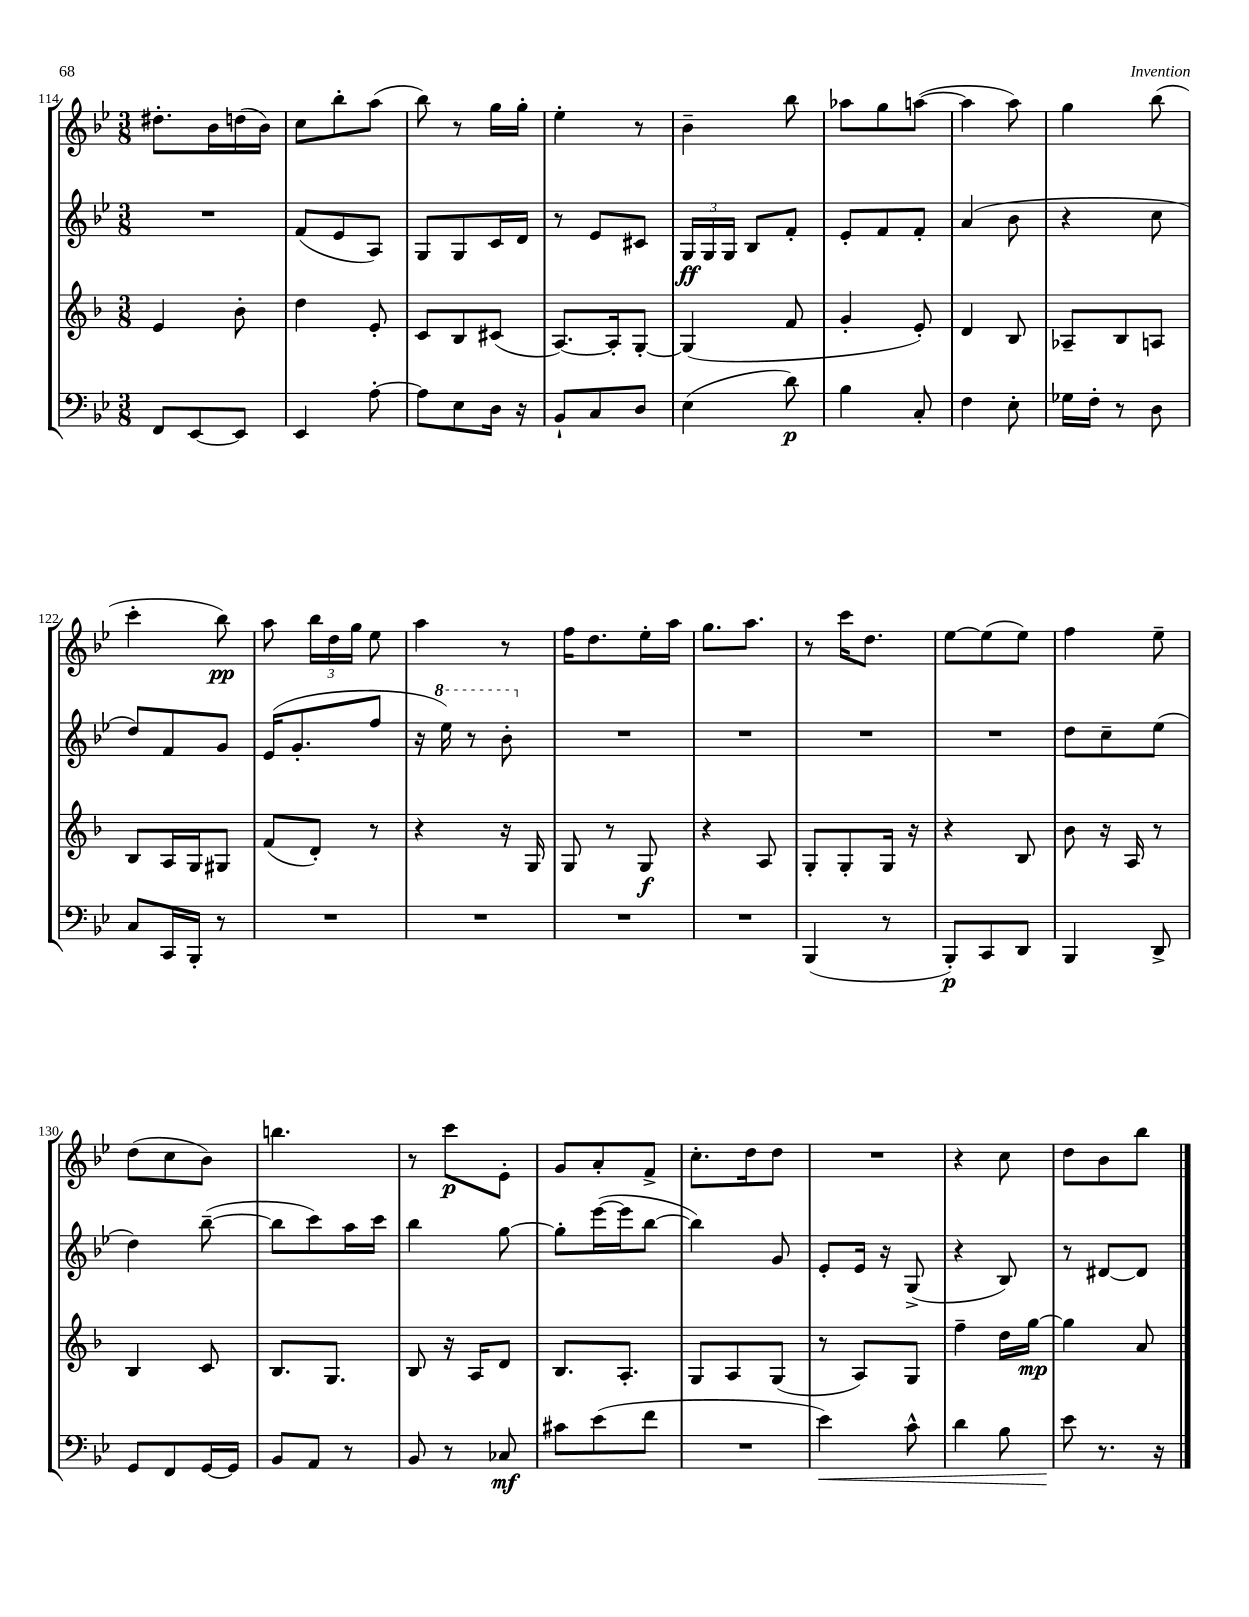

**kern	**kern	**kern	**kern
*staff4	*staff3	*staff2	*staff1
*clefF4	*clefG2	*clefG2	*clefG2
*k[b-e-]	*k[b-]	*k[b-e-]	*k[b-e-]
*M3/8	*M3/8	*M3/8	*M3/8
8FF	4e	4.r	8.dd#'
[8EE-	.	.	.
.	.	.	16b-
8EE-]	8b-'	.	(16dd
.	.	.	16b-)
=	=	=	=
4EE-	4dd	(8f	8cc
.	.	8e-	8bb-'
[8A'	8e'	8A)	(8aa
=	=	=	=
8A]	8c	8G	8bb-)
8E-	8B-	8G	8r
16D	(8c#	16c	16gg
16r	.	16d	16gg'
=	=	=	=
8BB-`	[8.A)	8r	4ee-'
8C	.	8e-	.
.	16A']	.	.
8D	[8G'	8c#	8r
=	=	=	=
(4E-	(4G]	24G	4b-~
.	.	24G	.
.	.	24G	.
.	.	8B-	.
8d)	8f	8f'	8bb-
=	=	=	=
4B-	4g'	8e-'	8aa-
.	.	8f	8gg
8C'	8e')	8f'	([8aa
=	=	=	=
4F	4d	(4a	4aa]
8E-'	8B-	8b-	8aa)
=	=	=	=
16G-	8A-~	4r	4gg
16F'	.	.	.
8r	8B-	.	.
8D	8A	8cc	(8bb-
=	=	=	=
8C	8B-	8dd)	4ccc'
16CC	16A	8f	.
16BBB-'	16G	.	.
8r	8G#	8g	8bb-)
=	=	=	=
4.r	(8f	(16e-	8aa
.	.	8.g'	.
.	8d')	.	24bb-
.	.	.	24dd
.	.	.	24gg
.	8r	8ff	8ee-
=	=	=	=
4.r	4r	16r	4aa
.	.	16eee-)	.
.	.	8r	.
.	16r	8bb-'	8r
.	16G	.	.
=	=	=	=
4.r	8G	4.r	16ff
.	.	.	8.dd
.	8r	.	.
.	8G	.	16ee-'
.	.	.	16aa
=	=	=	=
4.r	4r	4.r	8.gg
.	.	.	8.aa
.	8A	.	.
=	=	=	=
(4BBB-	8G'	4.r	8r
.	8G'	.	16ccc
.	.	.	8.dd
8r	16G	.	.
.	16r	.	.
=	=	=	=
8BBB-')	4r	4.r	[8ee-
8CC	.	.	(8ee-]
8DD	8B-	.	8ee-)
=	=	=	=
4BBB-	8b-	8dd	4ff
.	16r	8cc~	.
.	16A	.	.
8DD^	8r	(8ee-	8ee-~
=	=	=	=
8GG	4B-	4dd)	(8dd
8FF	.	.	8cc
[16GG	8c	([8bb-~	8b-)
16GG]	.	.	.
=	=	=	=
8BB-	8.B-	8bb-]	4.bb
8AA	.	8ccc)	.
.	8.G	.	.
8r	.	16aa	.
.	.	16ccc	.
=	=	=	=
8BB-	8B-	4bb-	8r
8r	16r	.	8ccc
.	16A	.	.
8C-	8d	[8gg	8e-'
=	=	=	=
8c#	8.B-	8gg']	8g
(8e-	.	([16eee-	8a'
.	8.A'	16eee-]	.
8f	.	[8bb-	8f^
=	=	=	=
4.r	8G	4bb-])	8.cc'
.	8A	.	.
.	.	.	16dd
.	(8G	8g	8dd
=	=	=	=
4e-)	8r	8e-'	4.r
.	8A)	16e-	.
.	.	16r	.
8c^^	8G	(8G^	.
=	=	=	=
4d	4ff~	4r	4r
8B-	16dd	8B-)	8cc
.	[16gg	.	.
=	=	=	=
8e-	4gg]	8r	8dd
8.r	.	[8d#	8b-
.	8a	8d#]	8bb-
16r	.	.	.
==	==	==	==
*-	*-	*-	*-
